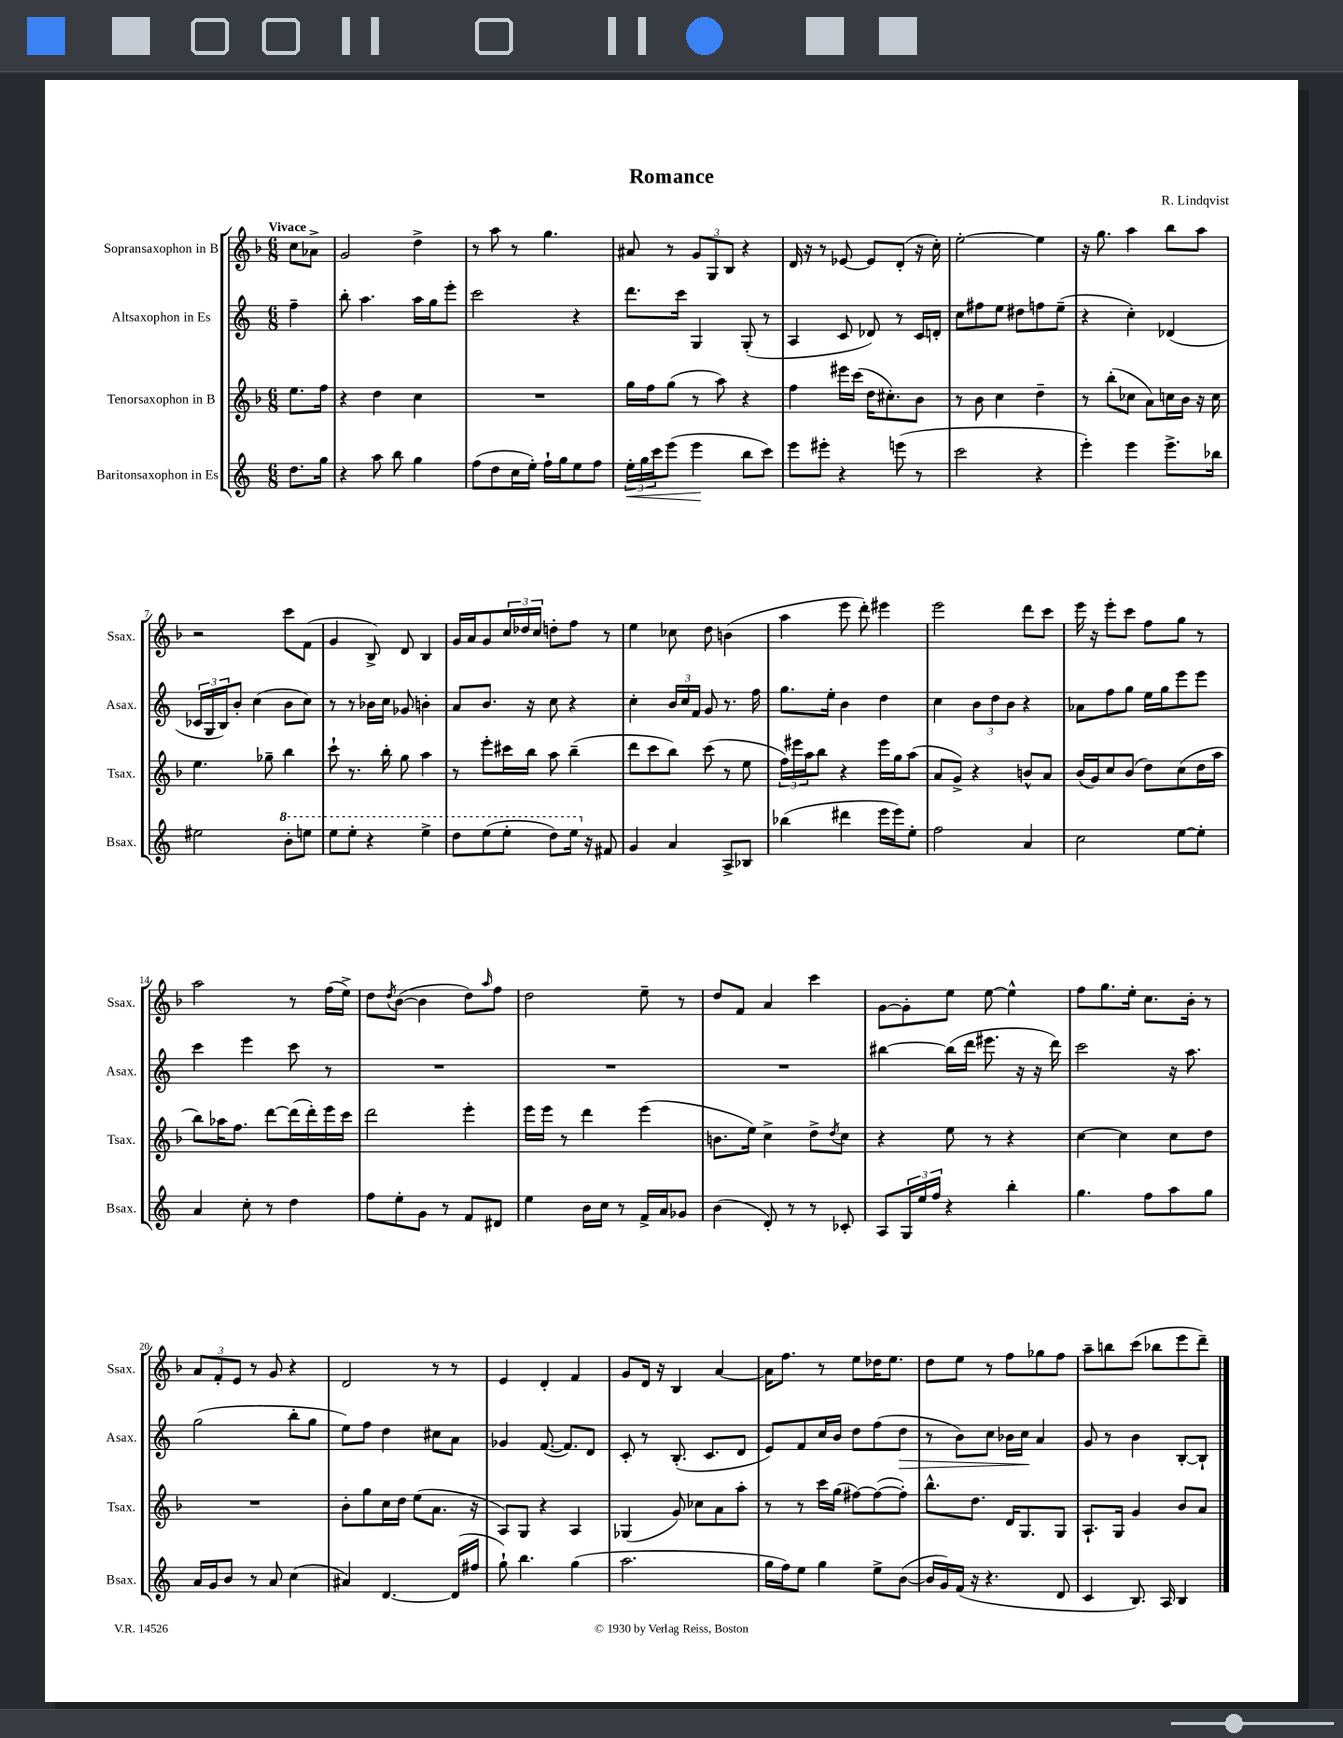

**kern	**kern	**kern	**kern
*staff4	*staff3	*staff2	*staff1
*clefG2	*clefG2	*clefG2	*clefG2
*k[]	*k[b-]	*k[]	*k[b-]
*M6/8	*M6/8	*M6/8	*M6/8
8.dd	8.ee	4ff~	8cc
.	.	.	8a-^
16gg	16ff	.	.
=	=	=	=
4r	4r	8bb'	2g
.	.	4.aa	.
8aa	4dd	.	.
8bb	.	.	.
4gg	4cc	16aa	4dd^
.	.	16gg	.
.	.	8eee'	.
=	=	=	=
(8ff	2.r	2ccc	8r
8dd	.	.	8aa
16cc	.	.	8r
16ee')	.	.	.
16ff`	.	.	4.gg
16gg	.	.	.
8ee	.	4r	.
8ff	.	.	.
=	=	=	=
24ee'	16gg	8.ddd	8a#
24gg	.	.	.
.	16ff	.	.
24ccc	.	.	.
(8eee	(8gg	.	8r
.	.	16ccc	.
4eee	8r	4G	12g
.	.	.	12G
.	8aa)	.	.
.	.	.	12B-
8bb	4r	(8G'	4r
8ccc)	.	8r	.
=	=	=	=
8eee	4ff	4A	16d
.	.	.	16r
8eee#'	.	.	8r
4r	16eee#	8c	[8e-
.	(16ccc	.	.
.	16dd	8d-)	8e-]
.	8.cc#')	.	.
(8eee	.	8r	(8d'
8r	8b-	16c	16r
.	.	16d'	16cc')
=	=	=	=
2ccc	8r	8cc	[2ee'
.	8b-	8ff#	.
.	4cc	8ee	.
.	.	8dd#	.
4r	4dd~	8ff	4ee]
.	.	(8ee~	.
=	=	=	=
4eee')	8r	4r	16r
.	.	.	8.gg
.	(8bb-'	.	.
4eee	8cc-	4cc')	4aa
.	8a)	.	.
8.eee^	16cc	(4d-	8bb-
.	16b-	.	.
.	16r	.	8aa
16bb-	16cc	.	.
=	=	=	=
2ee#	4.ee	24c-	2r
.	.	24G	.
.	.	24B)	.
.	.	8b'	.
.	.	(4cc	.
.	8gg-~	.	.
8bb'	4bb-	8b	8ccc
8eee	.	8cc)	(8f
=	=	=	=
8eee	8ccc`	8r	4g
8eee'	8.r	8r	.
4r	.	16b-	8B-^)
.	16bb-'	16cc	.
.	8gg	8g-	8d
4eee^	4aa	4b'	4B-
=	=	=	=
8ddd	8r	8a	16g
.	.	.	16a
(8eee	8eee'	8.b	8g
8eee'	16ccc#	.	24cc
.	.	.	24dd-
.	16bb-	16r	.
.	.	.	24cc
8ddd)	8aa	8cc	8dd'
16eee	(4bb-~	4r	8ff
16r	.	.	.
8f#	.	.	8r
=	=	=	=
4g	8ddd	4cc'	4ee
.	8ccc	.	.
4a	8bb-)	24b	8cc-
.	.	24cc	.
.	.	24f	.
.	(8ccc	8g	8dd
8A^	8r	8.r	(4b
8B-	8ee	.	.
.	.	16ff	.
=	=	=	=
(4bb-	24ff)	8.gg	4aa
.	24eee#	.	.
.	24aa	.	.
.	8bb-	.	.
.	.	16ee'	.
4ddd#	4r	4b	8eee
.	.	.	8ddd')
16eee	16eee#	4dd	4eee#
16eee)	16gg	.	.
8ee'	(8aa	.	.
=	=	=	=
2ff	8a	4cc	2eee
.	8g^)	.	.
.	4r	12b	.
.	.	12dd	.
.	.	12b	.
4a	8b^^	4r	8ddd
.	8a	.	8ccc
=	=	=	=
2cc	(16b-	8a-	16eee
.	16g)	.	16r
.	8cc	8ff	8eee'
.	(8b-	8gg	8ccc
.	8dd)	16ee	8ff
.	.	16gg	.
[8ee	(8cc	8eee	8gg
8ee']	16dd	8eee	8r
.	16aa	.	.
=	=	=	=
4a	8bb-)	4ccc	2aa
.	16aa-	.	.
.	8.ff	.	.
8cc'	.	4eee	.
8r	[8ddd	.	.
4dd	(16ddd]	8ccc	8r
.	16ddd')	.	.
.	16eee	8r	(16ff
.	16ccc	.	16ee^)
=	=	=	=
8ff	2ddd	2.r	8dd
.	.	.	8qdd
8ee'	.	.	([8b-
8g	.	.	4b-]
8r	.	.	.
8f	4eee'	.	8dd)
.	.	.	16qqaa
8d#	.	.	8ff
=	=	=	=
4ee	16eee	2.r	2dd
.	16eee	.	.
.	8r	.	.
16b	4ddd	.	.
16cc	.	.	.
8r	.	.	.
16f^	(4eee	.	8ee~
16a	.	.	.
8g-	.	.	8r
=	=	=	=
(4b	8.b	2.r	8dd
.	.	.	8f
.	16ee)	.	.
8d')	4cc^	.	4a
8r	.	.	.
8r	8dd^	.	4ccc
.	8qdd	.	.
8c-'	8cc	.	.
=	=	=	=
8A	4r	[4bb#	[8g
24G	.	.	8g']
24ee	.	.	.
24ff	.	.	.
4r	8ee	(16bb#]	8ee
.	.	16ddd	.
.	8r	8.eee#	[8ee
4bb'	4r	.	4ee^^]
.	.	16r	.
.	.	16r	.
.	.	16ddd)	.
=	=	=	=
4.gg	[4cc	2ccc	8ff
.	.	.	8.gg
.	4cc]	.	.
.	.	.	16ee'
8ff	.	.	8.cc
8aa	8cc	16r	.
.	.	8.aa	16b-'
8gg	8dd	.	8r
=	=	=	=
16a	2.r	(2gg	12a
16g	.	.	.
.	.	.	12f'
8b	.	.	.
.	.	.	12e
8r	.	.	8r
8a	.	.	8g
(4cc	.	8bb'	4r
.	.	8gg	.
=	=	=	=
4a#)	8b-'	8ee)	2d
.	8gg	8ff	.
[4.d	16cc	4dd	.
.	16dd	.	.
.	(8ee	.	.
.	8.a	8cc#	8r
(16d]	.	8a	8r
16ff#	16r	.	.
=	=	=	=
8gg`)	8A)	4g-	4e
4.bb	8G	.	.
.	4r	([8.f	4d'
.	.	8.f])	.
(4gg	4A	.	4f
.	.	8d	.
=	=	=	=
2.aa	(4G-	8c'	8g
.	.	8r	16d
.	.	.	16r
.	8g)	(8.B'	4B-
.	8cc-	.	.
.	.	8.c	.
.	8a	.	[4a
.	8aa'	8d	.
=	=	=	=
16gg	8r	8e)	16a]
16ff)	.	.	8.ff
8ee	8r	8f	.
4gg	16ccc	16cc	8r
.	(16gg	16b	.
.	[8ff#)	8dd	8ee
8ee^	(8ff#_	(8ff	16dd-
.	.	.	8.ee
([8b	8ff#'])	8dd	.
=	=	=	=
16b]	8.bb-^^	8r	8dd
16g)	.	.	.
(16f	.	8b)	8ee
16r	8.dd	.	.
4.r	.	8cc	8r
.	16d	16b-	8ff
.	8.G	16cc	.
.	.	4a	8gg-
8d	8G	.	8ff
=	=	=	=
4c	8.A`	8g	8aa~
.	.	8r	8bb
.	16G	.	.
8.B)	4g	4b	(8ccc
.	.	.	8bb-
16A	.	.	.
4B	8b-	[8B'	8eee
.	8a	8B`]	8ddd~)
==	==	==	==
*-	*-	*-	*-
